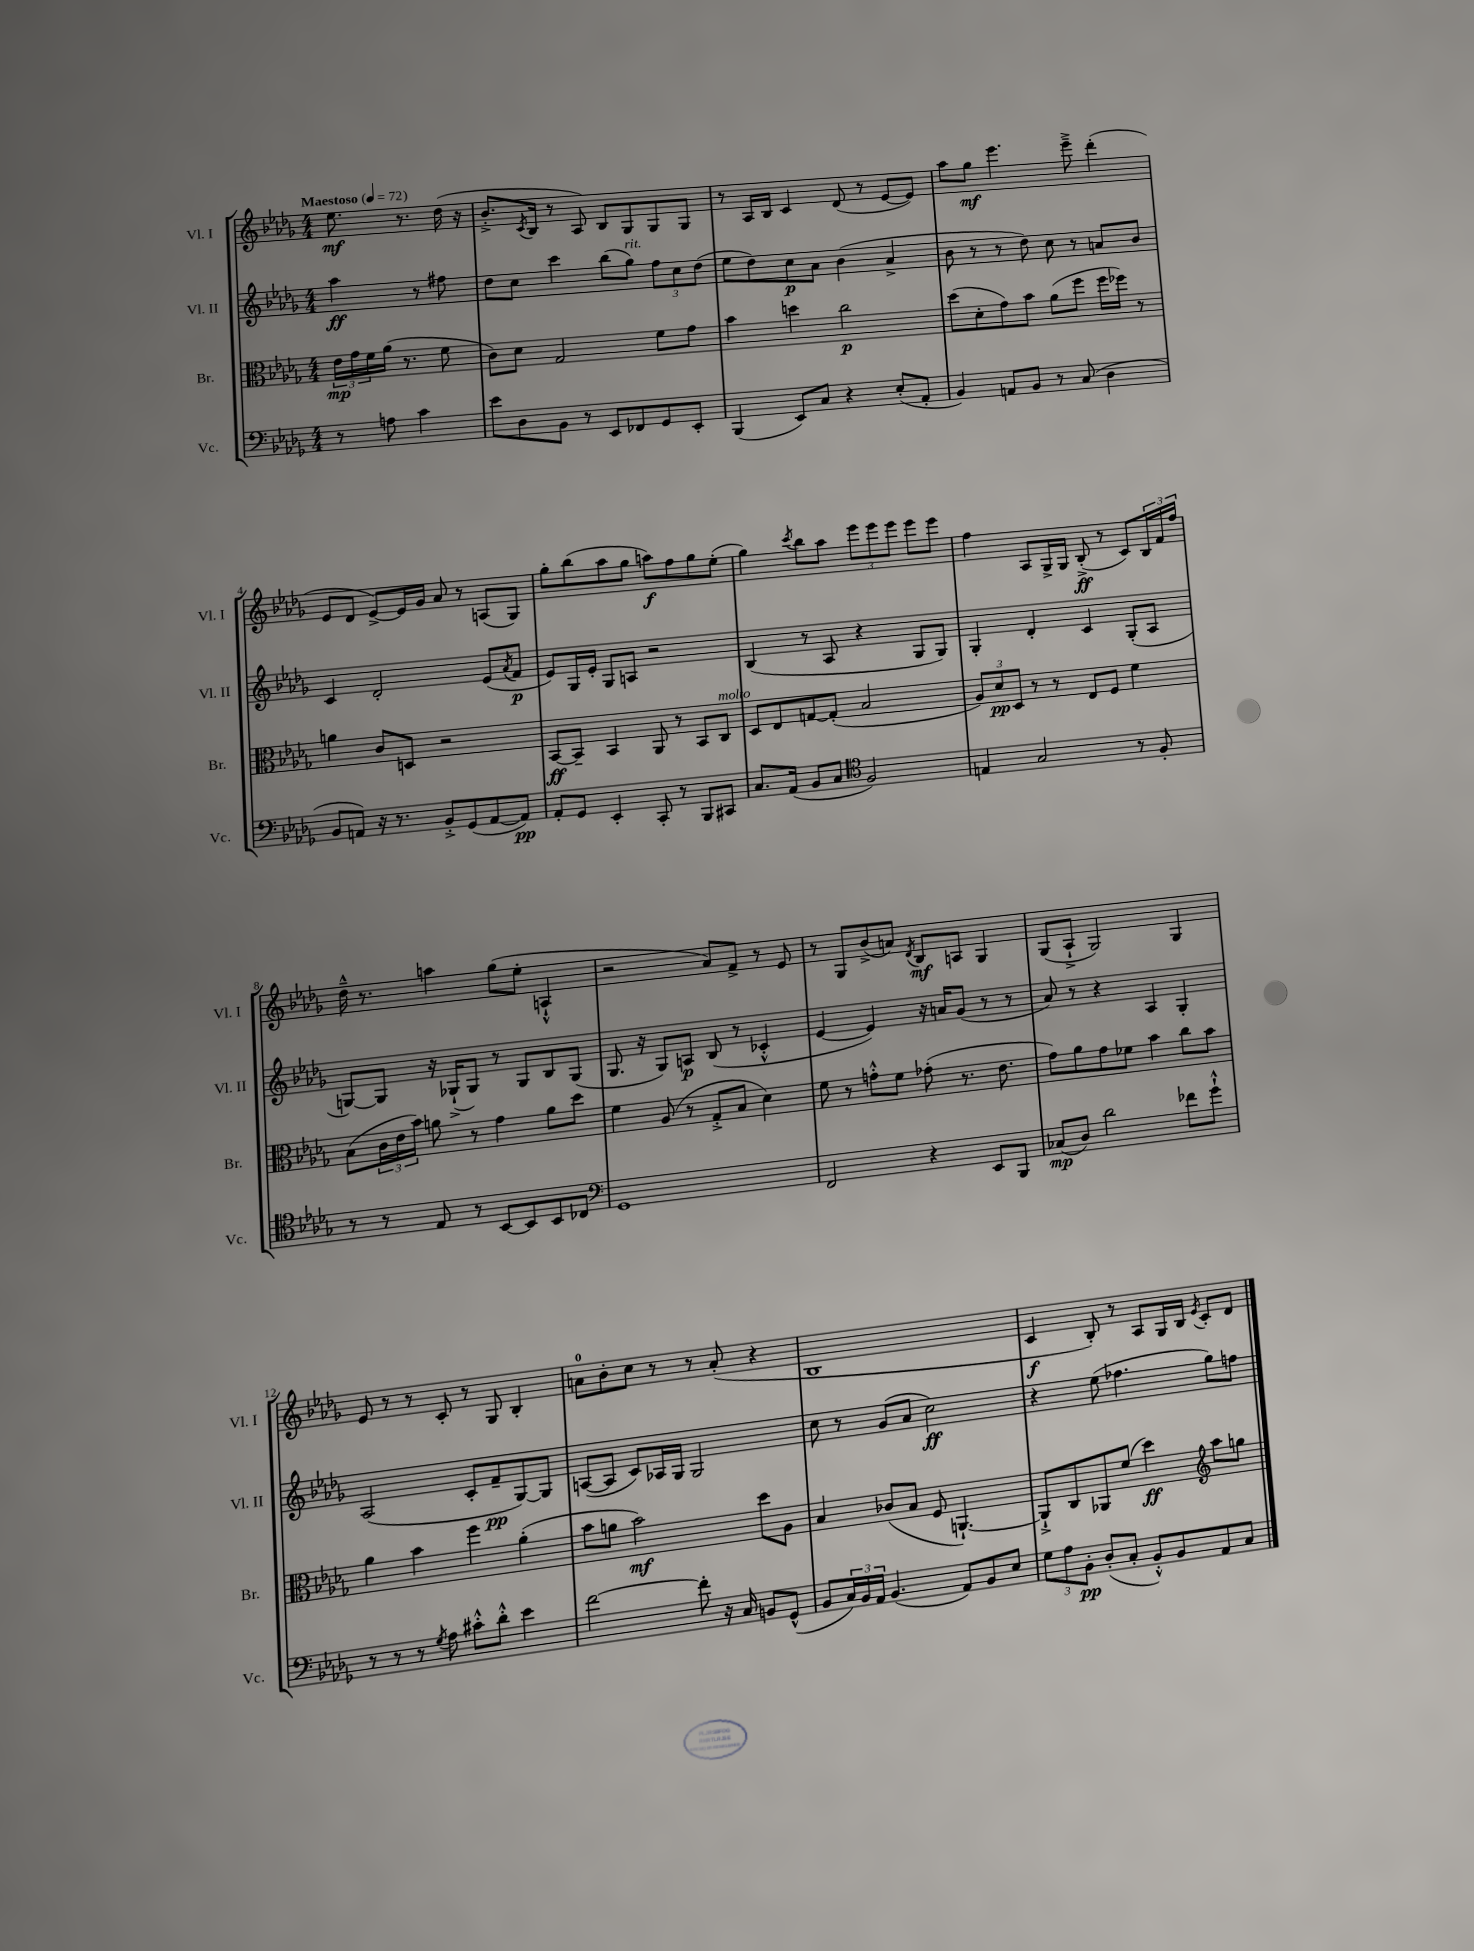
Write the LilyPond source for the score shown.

<<
\new StaffGroup <<
\new Staff = "s0" \with { instrumentName = "Vl. I" shortInstrumentName = "Vl. I" } {
    \clef treble \key des \major \numericTimeSignature \time 4/4 \partial 2 \tempo "Maestoso" 4 = 72
    ees''8.\mf r8. des''16( r16 |
    bes'8.-.-> \acciaccatura { c'8 } bes16 r8 aes8) bes8 ges8 ges8 ges8 |
    r8 aes16 bes16 c'4 des'8( r8 ees'8~ ees'8) |
    aes''8 ges''8\mf ees'''4. ees'''8---> des'''4-.( |
    ees'8 des'8 ees'8~->) ees'16 ges'16 aes'8 r8 a8( ges8) |
    ges''8-. bes''8( aes''8 ges''8 a''8\f) f''8 ges''8 ees''8-.( |
    ges''4) \acciaccatura { c'''8 } bes''8 aes''8 \tuplet 3/2 { ees'''8 ees'''8 ees'''8 } ees'''8 ees'''8 |
    f''4 aes8 ges16-> ges16 bes8-.->\ff( r8 c'8) \tuplet 3/2 { bes16 f'16 f''16 } |
    des''16---^ r8. a''4 ges''8( ees''8-. a4-!-^ |
    r2 aes'8) f'8-> r8 ees'8 |
    r8 ges8 bes'8->( a'8) \acciaccatura { des'8 } bes8\mf a8 ges4 |
    ges8( aes8-!-> ges2) ges4 |
    ees'8 r8 r8 c'8-. r8 ges8 bes4-. |
    a'8-0 bes'8-. c''8 r8 r8 a'8-.( r4 |
    bes1 |
    c'4\f bes8-.) r8 aes8 ges16 bes16 \acciaccatura { ees'8 } c'8-. des'8 \bar "|." |
}
\new Staff = "s1" \with { instrumentName = "Vl. II" shortInstrumentName = "Vl. II" } {
    \clef treble \key des \major \numericTimeSignature \time 4/4 \partial 2
    aes''4\ff r8 fis''8 |
    des''8 c''8 c'''4 bes''8( ges''8^\markup { \italic "rit." }) \tuplet 3/2 { f''8 c''8 des''8( } |
    ees''8 des''8) c''8\p aes'8 bes'4( aes'4-> |
    bes'8 r8 r8 des''8) c''8 r8 a'8 bes'8 |
    c'4 des'2-. ees'8( \acciaccatura { aes'8 } f'8\p |
    ees'8) ges16 ees'16-. ges8 a8 r2 |
    bes4( r8 aes8 r4 ges8 ges8) |
    ges4-. des'4-. c'4 ges8-.( aes8 |
    g8~) g8 r16 ges16-!->( ges8) r8 ges8 bes8 ges8( |
    ges8. r16 ges8) a8\p bes8( r8 ces'4-.-^ |
    ees'4~ ees'4) r16 a'16 ges'8( r8 r8 |
    aes'8) r8 r4 aes4 ges4-. |
    aes2( c'8-. f'8--\pp ges8~) ges8 |
    a8~( a8 c'8) aes16 ges16 ges2 |
    c''8 r8 ges'8( aes'8 c''2\ff) |
    r4 ees''8( fes''4. ges''8) f''8 \bar "|." |
}
\new Staff = "s2" \with { instrumentName = "Br." shortInstrumentName = "Br." } {
    \clef alto \key des \major \numericTimeSignature \time 4/4 \partial 2
    \tuplet 3/2 { ees'16\mp ges'16 f'16 } aes'16( r8. f'8 |
    c'8) des'8 ges2 f'8 ges'8 |
    bes'4 d''4 c''2\p |
    des''8( des'8-. ges'8) bes'8 aes'8( f''8 f''16 fes''16) r8 |
    a'4 c'8 d8 r2 |
    bes,8~\ff bes,8-- bes,4 aes,8 r8 bes,8 c8^\markup { \italic "molto" } |
    des8 ees8 g8~ g8-.( bes2 |
    \tuplet 3/2 { aes8) des'8\pp des8 } r8 r8 ees8 f8 f'4 |
    bes8( \tuplet 3/2 { c'16 ees'16 bes'16) } a'8 r8 ges'4 a'8 des''8 |
    f'4 aes8( r8 ges8-.-> bes8 des'4) |
    f'8 r8 g'8-.-^ f'8 ges'8-.( r8. ees'8. |
    ges'8) aes'8 ges'8 fes'8 bes'4 c''8 bes'8 |
    aes'4 bes'4 f''4 aes'4-.( |
    bes'8 a'8 bes'2\mf) des''8 aes8 |
    bes4 ces'8( bes8 f8 a,4.~-!) |
    a,8-!-> c8 aes,8 f'8( des''4\ff) \clef treble aes''8 g''8 \bar "|." |
}
\new Staff = "s3" \with { instrumentName = "Vc." shortInstrumentName = "Vc." } {
    \clef bass \key des \major \numericTimeSignature \time 4/4 \partial 2
    r8 a8 c'4 |
    ees'8 des8 bes,8 r8 ees,8 fes,8 ges,8 ees,8-. |
    bes,,4( ees,8) c8 r4 ees8-.( aes,8-. |
    bes,4) a,8 bes,8 r8 c8( des4 |
    bes,8 a,8) r16 r8. bes,8-.-> ges,8( a,8~ a,8\pp) |
    aes,8-. ges,8 ees,4-. c,8-. r8 bes,,8 cis,8 |
    c8. aes,16( bes,8 c8 \clef tenor f2) |
    e4 ges2 r8 f8-. |
    r8 r8 ees8 r8 bes,8~ bes,8 bes,8 ces8 |
    \clef bass ges,1 |
    f,2 r4 ees,8 bes,,8 |
    ces8\mp( des8) des'2 fes'8 ges'8-!-^ |
    r8 r8 r8 \acciaccatura { ges8 } aes8 cis'8-.-^ des'8-.-^ ees'4 |
    f'2~ f'8-. r16 c16 b,8 ges,8-^( |
    bes,8 \tuplet 3/2 { c16) bes,16 aes,16 } bes,4.( aes,8) bes,8 ees8 |
    \tuplet 3/2 { ges8 aes8 bes,8-.\pp } des8-.( c8-. bes,8-.-^) bes,8 aes,8 c8 \bar "|." |
}
>>
>>
